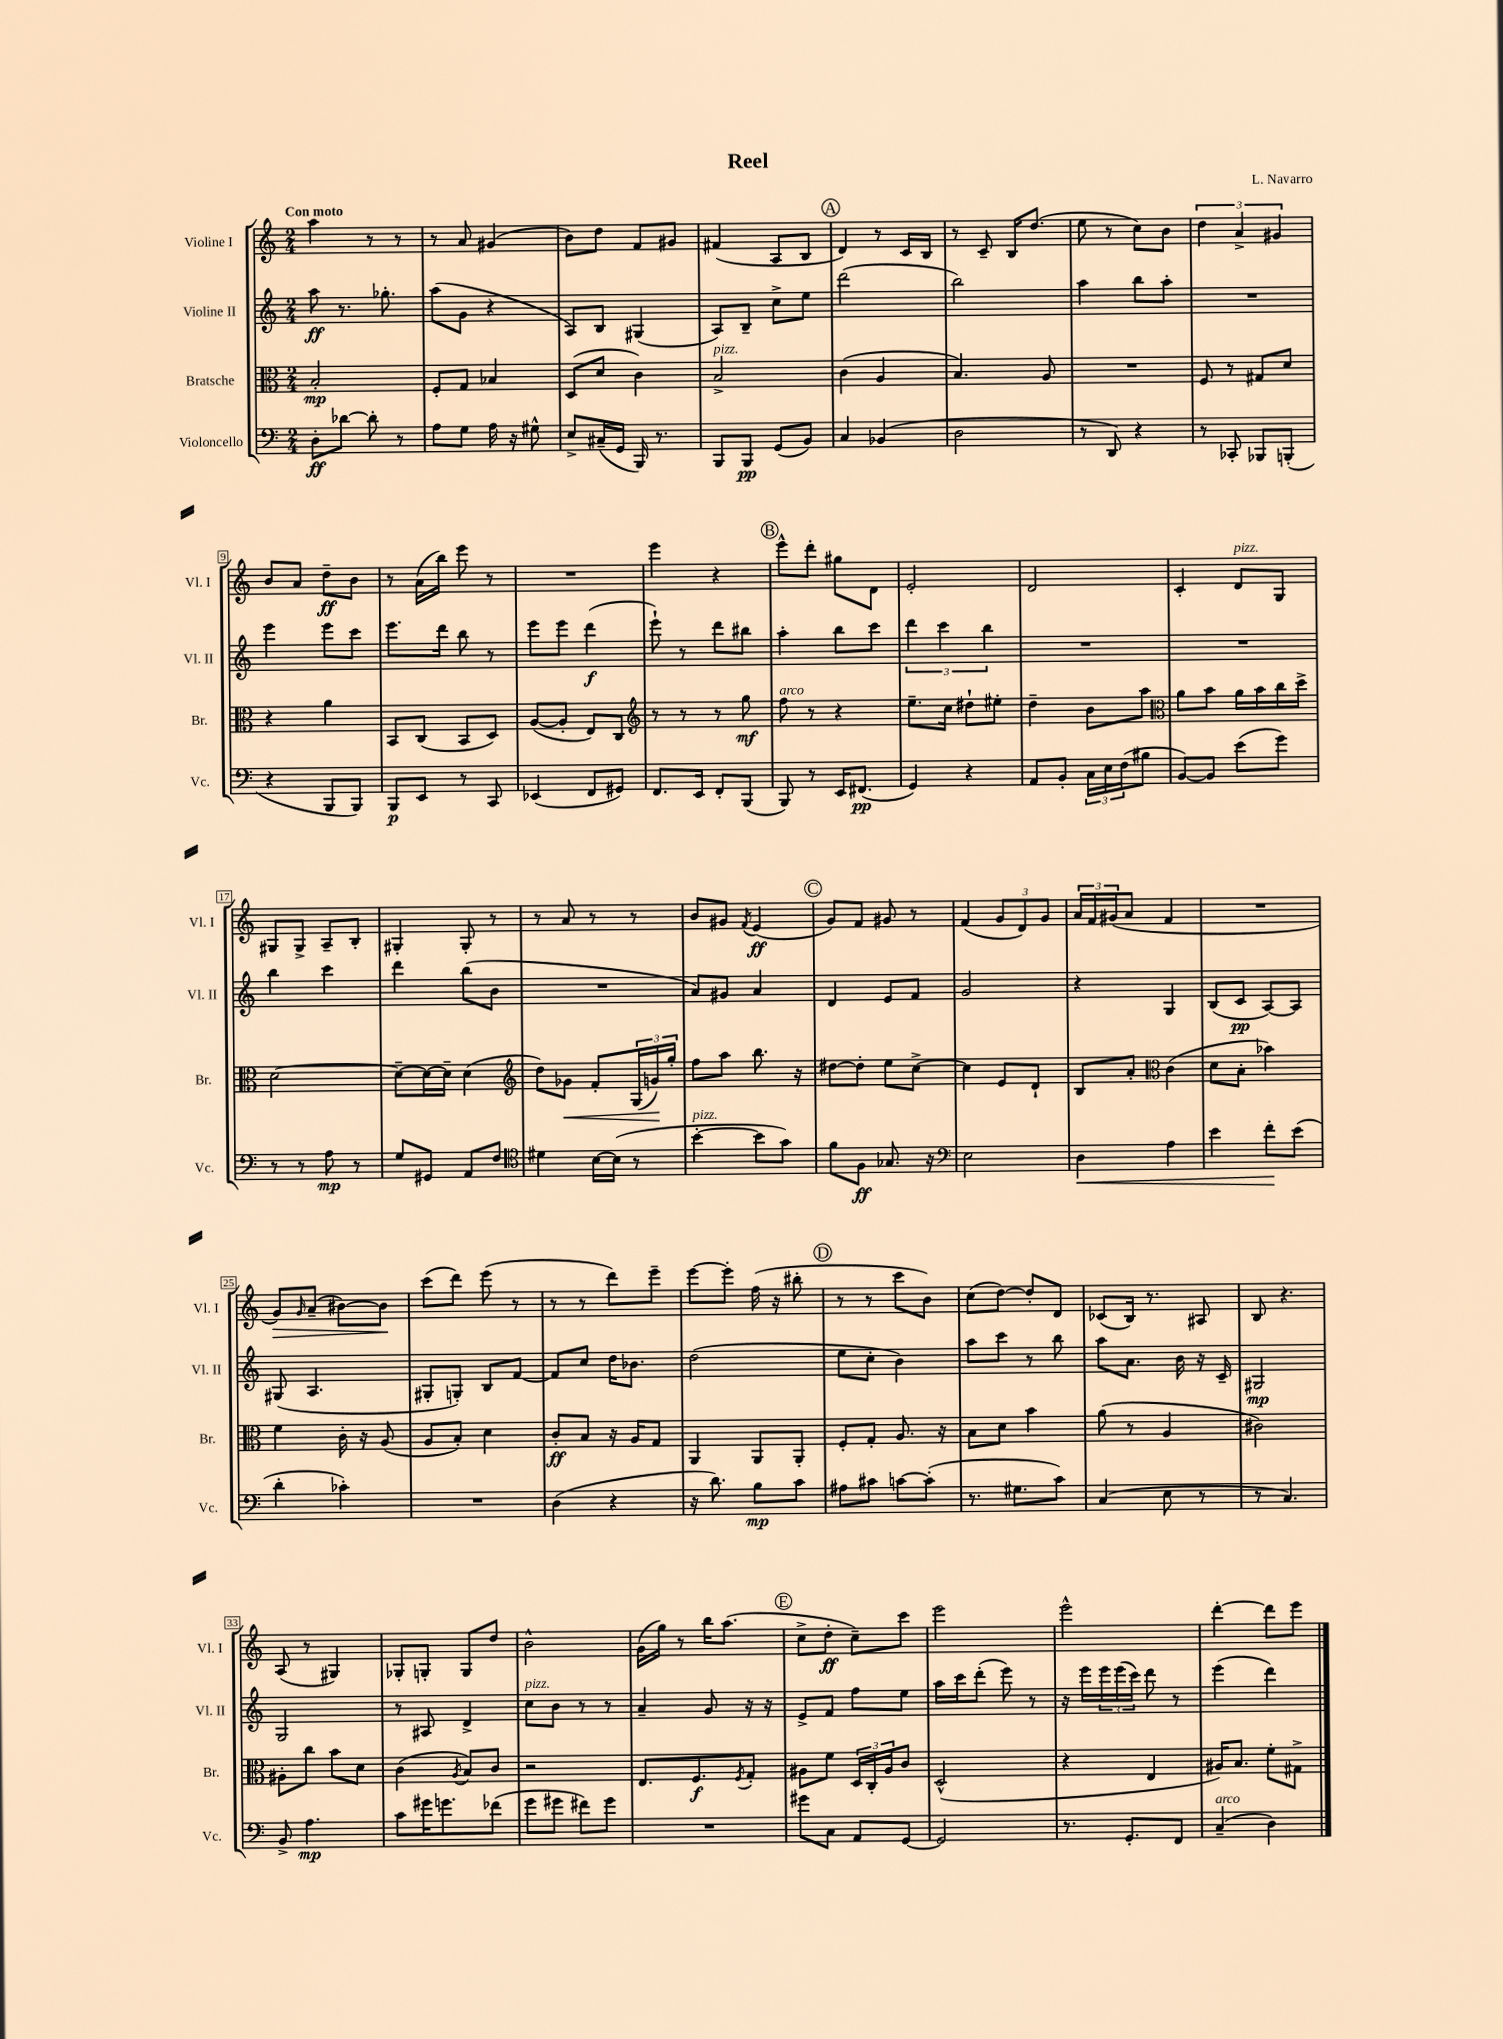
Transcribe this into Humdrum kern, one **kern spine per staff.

**kern	**kern	**kern	**kern
*staff4	*staff3	*staff2	*staff1
*clefF4	*clefC3	*clefG2	*clefG2
*k[]	*k[]	*k[]	*k[]
*M2/4	*M2/4	*M2/4	*M2/4
8D'	2B'	8aa	4aa
[8d-	.	8.r	.
8d-']	.	.	8r
.	.	8.gg-'	.
8r	.	.	8r
=	=	=	=
8A	8F'	(8aa	8r
8G	8G	8g	8a
16A	4B-	4r	(4g#
16r	.	.	.
8G#^^	.	.	.
=	=	=	=
8E^	(8D	8A)	8b)
(16C#~	8d	8B	8dd
16GG	.	.	.
16BBB)	4c)	(4G#	8f
8.r	.	.	.
.	.	.	8g#
=	=	=	=
8BBB	2B^	8A)	(4f#
8BBB	.	8B~	.
(8GG	.	8cc^	8A
8BB)	.	8ee	8B
=	=	=	=
4C	(4c	(2ddd	4d)
(4BB-	4A	.	8r
.	.	.	16c
.	.	.	16B
=	=	=	=
2D	4.B)	2bb)	8r
.	.	.	8c~
.	.	.	16B
.	.	.	(8.dd
.	8A	.	.
=	=	=	=
8r	2r	4aa	8ee
8DD)	.	.	8r
4r	.	8bb	8cc)
.	.	8aa'	8b
=	=	=	=
8r	8F	2r	6dd
8CC-'	8r	.	.
.	.	.	6a^
8BBB-	8G#	.	.
.	.	.	6g#
(8BBB'	8d	.	.
=	=	=	=
4r	4r	4eee	8b
.	.	.	8a
8BBB	4a	8eee	8dd~
8BBB)	.	8ccc	8b
=	=	=	=
8BBB	8BB	8.eee	8r
8EE	(8C	.	(16a
.	.	16ddd	16bb)
8r	8BB	8bb	8eee
8CC	8D)	8r	8r
=	=	=	=
(4EE-	([8A	8eee	2r
.	8A']	8eee	.
8FF	8E)	(4ddd	.
8GG#)	8C	.	.
=	=	=	=
*	*clefG2	*	*
8.FF	8r	8eee`)	4eee
.	8r	8r	.
16EE	.	.	.
8FF'	8r	8ddd	4r
(8BBB	8gg	8bb#	.
=	=	=	=
8BBB)	8ff	4aa'	8eee^^
8r	8r	.	8ddd'
16EE	4r	8bb	8gg#
(8.FF#	.	.	.
.	.	8ccc	8d
=	=	=	=
4GG)	8.ee~	6ddd	2e'
.	.	6ccc	.
.	16cc	.	.
4r	8dd#`	.	.
.	.	6bb	.
.	8ee#'	.	.
=	=	=	=
8AA	4dd~	2r	2d
8BB'	.	.	.
24C	8b	.	.
24E	.	.	.
(24F	.	.	.
8B#	8aa	.	.
=	=	=	=
*	*clefC3	*	*
[8BB)	8a	2r	4c'
8BB]	8b	.	.
(8e	16a	.	8d
.	16b	.	.
8g)	16cc	.	8G
.	16dd^	.	.
=	=	=	=
8r	[2d	4bb	8G#
8r	.	.	8G#^
8A	.	4ccc	8A~
8r	.	.	8B'
=	=	=	=
8G	8d~_	4ddd	4G#'
8GG#	16d_	.	.
.	16d~]	.	.
8AA	(4d	(8bb	8G#'
8F	.	8b	8r
=	=	=	=
*clefC4	*clefG2	*	*
4d#	8dd)	2r	8r
.	8g-	.	8a
[16B	8f'	.	8r
(16B]	.	.	.
8r	(24G	.	8r
.	24g)	.	.
.	24gg'	.	.
=	=	=	=
[4b'	8ff	8a)	8b
.	8aa	8g#	8g#
.	.	.	8qf
8b]	8.bb	4a	(4e
8g)	.	.	.
.	16r	.	.
=	=	=	=
8f	[8dd#	4d	8g)
8F	8dd#']	.	8f
8.G-	8ee	8e	8g#
.	[8cc^	8f	8r
16r	.	.	.
=	=	=	=
*clefF4	*	*	*
2E	4cc]	2g	(4f
.	8e	.	12g
.	.	.	12d)
.	8d`	.	.
.	.	.	12g
=	=	=	=
4D	8B	4r	24a
.	.	.	24f
.	.	.	(24g#
.	8a'	.	8a
*	*clefC3	*	*
4A	(4c	4G	4f
=	=	=	=
4e	8d	(8B	2r
.	8B'	8c	.
8f'	4b-)	[8A)	.
(8e	.	8A]	.
=	=	=	=
4d'	4f	(8G#	8g)
.	.	.	16qqg
.	.	4.A	(8a~
4c-')	16c'	.	[8b#)
.	16r	.	.
.	(8A	.	8b#]
=	=	=	=
2r	8A	8G#'	(8ccc
.	8B')	8G')	8ddd)
.	4d	8B	(8eee
.	.	[8f	8r
=	=	=	=
(4D	8c'	8f]	8r
.	8B	8cc	8r
4r	16r	16dd	8ddd)
.	16A	8.b-	.
.	8G	.	8eee~
=	=	=	=
16r	4AA	(2dd	[8eee
8.d)	.	.	.
.	.	.	8eee']
8B	8AA	.	(16ff
.	.	.	16r
8c	8AA'	.	8bb#'
=	=	=	=
8A#	8F'	8ee	8r
8c#	8G'	8cc'	8r
[8c	8.A	4b)	8ccc
(8c']	.	.	8b)
.	16r	.	.
=	=	=	=
8.r	8B	8aa	(8cc
.	8d	8ccc	[8dd)
8.G#	.	.	.
.	4b	8r	8dd']
8c)	.	8bb	8d
=	=	=	=
(4C	(8a	8aa	(8c-
.	8r	8.a	16B)
.	.	.	8.r
8E	4A	.	.
.	.	16b	.
8r	.	16r	8A#
.	.	16c~	.
=	=	=	=
8r	2c#)	2G#	8B
4.C)	.	.	4.r
=	=	=	=
8BB^	8A#'	2G	(8A
4.A	8cc	.	8r
.	8b	.	4G#)
.	8d	.	.
=	=	=	=
8c	(4c	8r	8G-'
16g#	.	8A#	8G'
8.g	.	.	.
.	8qA	.	.
.	8B)	4d^	8G
(8f-	8c	.	8dd
=	=	=	=
8g	2r	8cc	2b^^
8g#	.	8b	.
8f#)	.	8r	.
8g#	.	8r	.
=	=	=	=
2r	8.E	4a~	(16g
.	.	.	16gg)
.	.	.	8r
.	8.F	.	.
.	.	8g	16bb
.	.	.	(8.aa
.	8qF	.	.
.	8G'	16r	.
.	.	16r	.
=	=	=	=
8g#	8A#	8e^	8cc^
8C	8f	8f	8dd'
8AA	24D	8ff	8cc~)
.	24C'	.	.
.	24A#	.	.
[8GG	8c	8ee	8ccc
=	=	=	=
2GG]	(2D^^	16aa	2eee
.	.	16ccc	.
.	.	(8ddd'	.
.	.	8eee)	.
.	.	8r	.
=	=	=	=
8.r	4r	16r	2eee^^
.	.	16eee	.
.	.	24eee	.
.	.	(24eee	.
8.GG'	.	.	.
.	.	24ccc)	.
.	4E	8ddd	.
8FF	.	8r	.
=	=	=	=
(4C~	16A#)	(4eee	[4ddd'
.	8.B	.	.
4D)	8f'	4ddd)	8ddd]
.	8G#^	.	8eee
==	==	==	==
*-	*-	*-	*-
